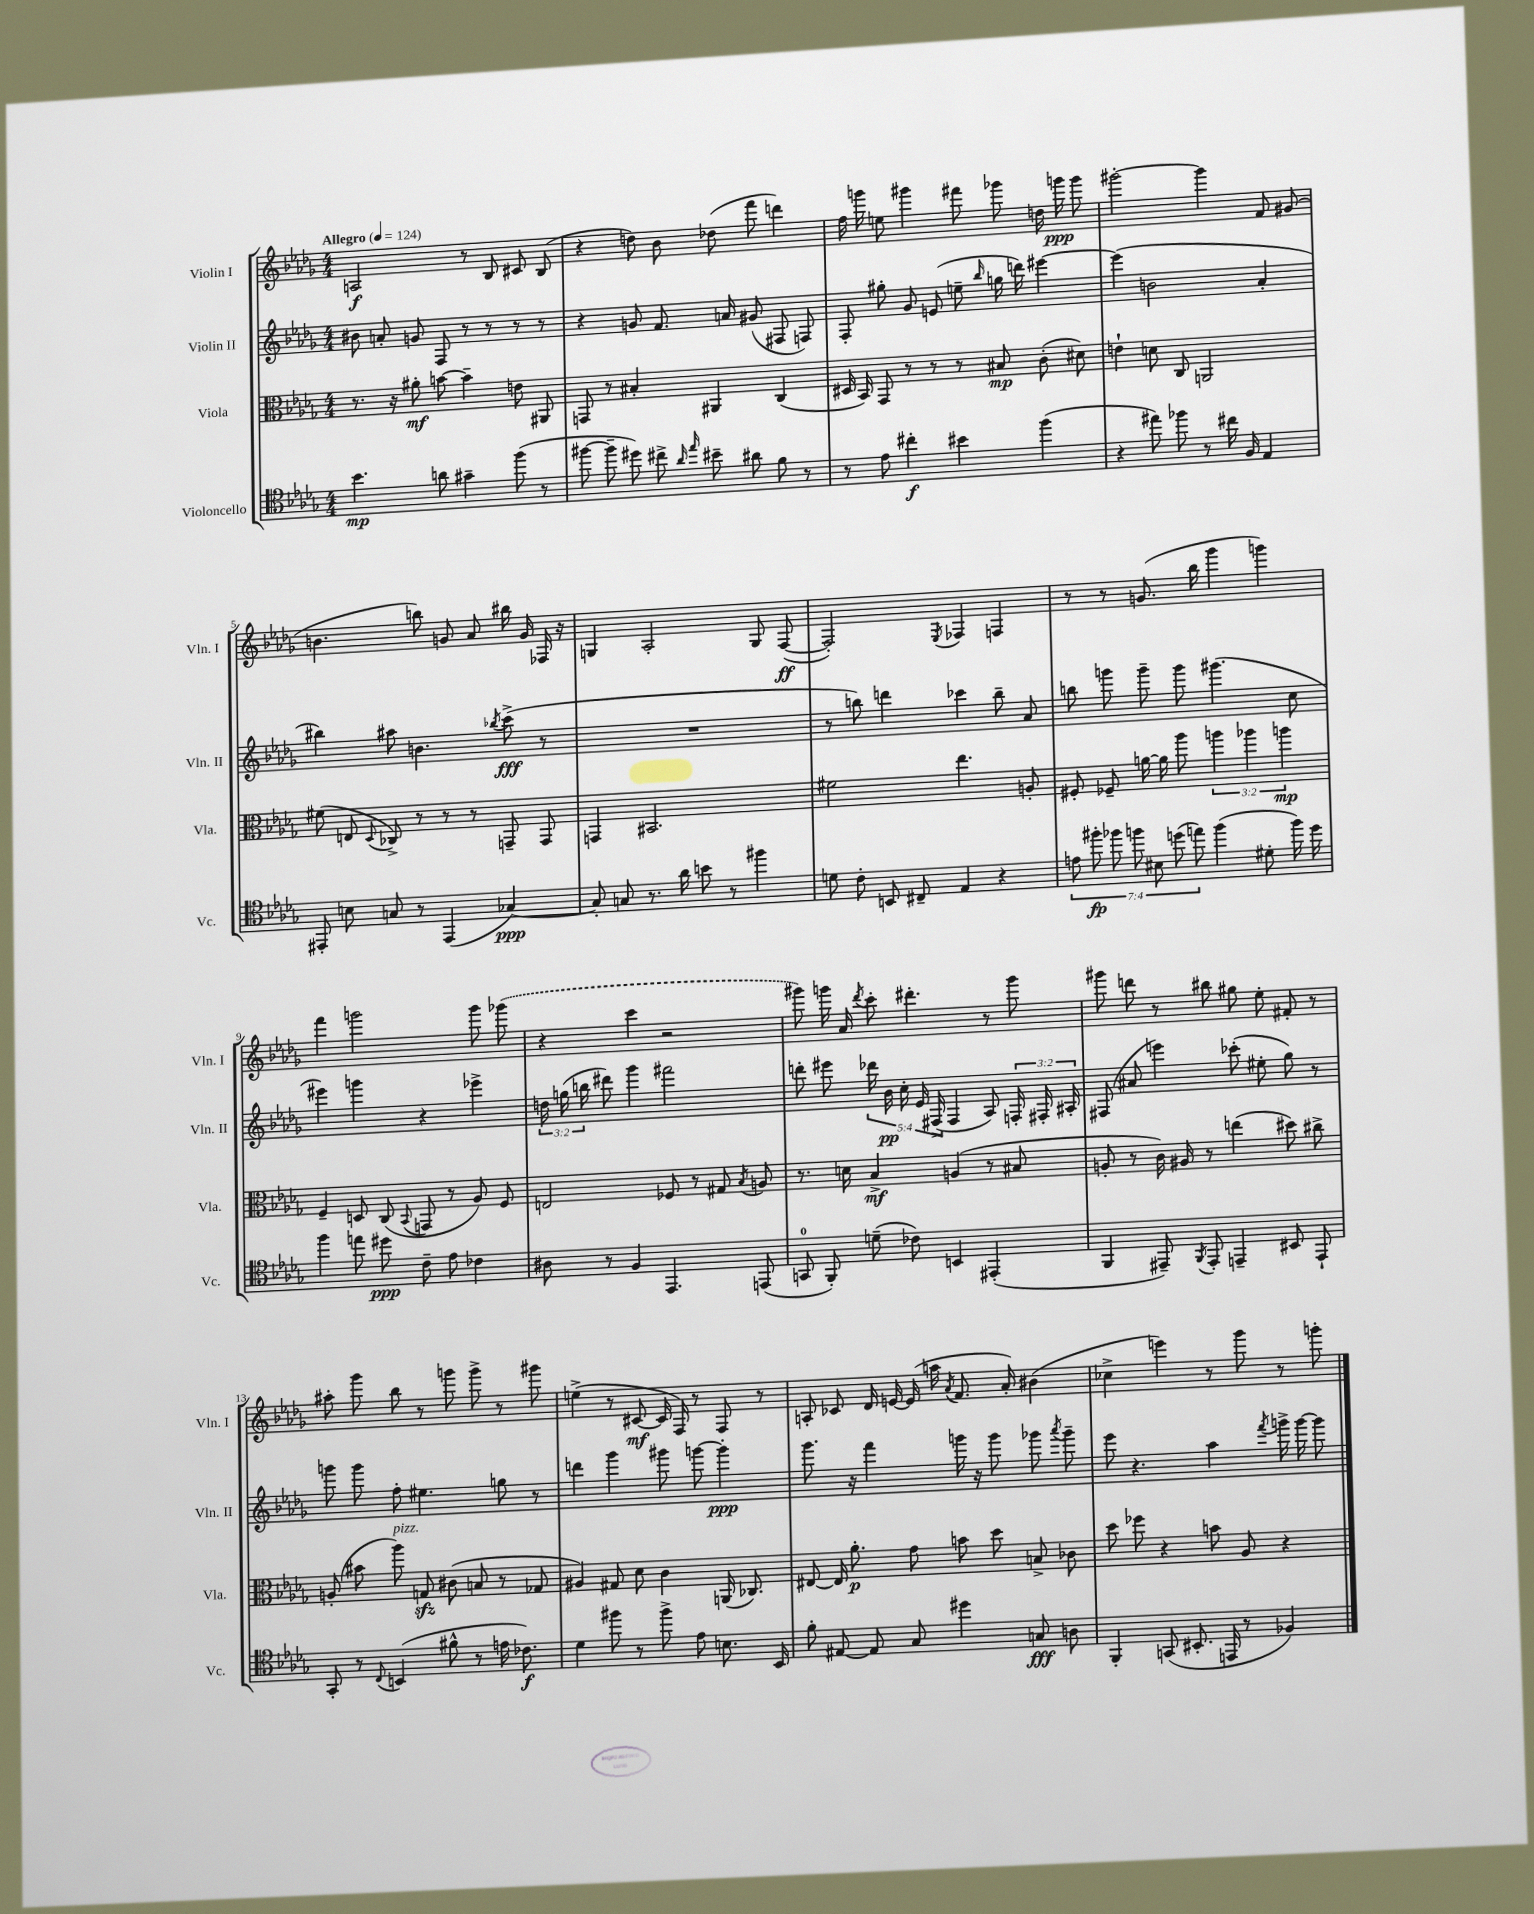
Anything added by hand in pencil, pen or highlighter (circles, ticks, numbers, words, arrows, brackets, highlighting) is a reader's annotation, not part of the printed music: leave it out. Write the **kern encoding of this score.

**kern	**kern	**kern	**kern
*staff4	*staff3	*staff2	*staff1
*clefC4	*clefC3	*clefG2	*clefG2
*k[b-e-a-d-g-]	*k[b-e-a-d-g-]	*k[b-e-a-d-g-]	*k[b-e-a-d-g-]
*M4/4	*M4/4	*M4/4	*M4/4
*MM124	*MM124	*MM124	*MM124
4.b-	8.r	8b#	2A
.	.	8a'	.
.	16r	.	.
.	8a#'	8g	.
8a	[8b	8F	.
4g#~	4b~]	8r	8r
.	.	8r	8B-
(8ff	8e	8r	8c#
8r	8AA#	8r	(8B-
=	=	=	=
[8ff#	8GG	4r	4r
8ff#~]	8r	.	.
8dd#)	4B#'	8g	8dd)
8cc#^	.	8.f	8b-
16qqa-	.	.	.
16qqee-	.	.	.
8b#~	4AA#	.	(8dd-
.	.	16a	.
8a#	.	(8g#	8fff
8f	(4C	8F#	4ddd)
8r	.	8F)	.
=	=	=	=
8r	16D#	8F'	16ff
.	16BB-)	.	16ggg
8e-	8GG-	8gg#'	8ee
4cc#'	8r	8g-	4ggg#
.	8r	(8e	.
4b#	8r	8ee~	8fff#
.	.	16qqbb-	.
.	8B#	16gg	8ggg-
.	.	16ddd)	.
(4ff	(8c'	[4eee#	16dd
.	.	.	16ggg
.	8d#)	.	8ggg
=	=	=	=
4r	4e`	(4eee#]	[2ggg#'
8ee#)	8d	2b	.
8ff-	8C	.	.
8r	2AA	.	4ggg#]
16cc#	.	.	.
16F	.	.	.
4E-	.	4a-'	8f
.	.	.	(8g#
=	=	=	=
8EE#'	(8f#	4bb#)	4.b
8B	8E	.	.
.	8qqD-	.	.
8G	8C-^)	8aa#	.
8r	8r	4.b	8bb)
(4EE#	8r	.	8g
.	8r	.	8a-
.	.	8qbb-	.
[4G-)	8GG~	(8ccc^	16bb#
.	.	.	16g
.	8GG	8r	16F-
.	.	.	16r
=	=	=	=
8G-']	4GG	1r	4G
8G	.	.	.
8.r	2.BB#	.	2A-'
16a-	.	.	.
8b	.	.	.
8r	.	.	.
4ff#	.	.	8G
.	.	.	([8F
=	=	=	=
8d	2f#	8r	2F'])
8c'	.	8bb)	.
8BB	.	4ddd	.
8C#~	.	.	.
.	.	.	8qE-
4E-	4.ee-	4ccc-	4F-
4r	.	8bb~	4F
.	8A'	8a-	.
=	=	=	=
14e	8F#'	8bb	8r
14ff#'	.	.	.
.	8F-~	8ggg	8r
14ff-	.	.	.
14ff	.	.	.
.	[16a	8ggg~	(8.g
14B#	.	.	.
.	16a]	.	.
(14dd	.	.	.
.	8aa-	8ggg	.
14ee)	.	.	.
.	.	.	16bb-
(4ff	6aa	(4.ggg#	4ggg-
.	6aa-	.	.
8d#'	.	.	4ggg)
.	6aa	.	.
16ff)	.	8cc	.
16dd	.	.	.
=	=	=	=
4ff	4F~	4eee#)	4fff
8ee	8D	4ggg	2ggg
8dd#	(8C	.	.
.	8qqBB-	.	.
8c~	8GG	4r	.
8e-	8r	.	.
4c-	8A-)	4eee-^	8ggg
.	8F	.	(8ggg-
=	=	=	=
8A#	2E	24dd	4r
.	.	(24gg	.
.	.	24bb	.
8r	.	8ddd#)	.
4F	.	4ggg-	4ccc
4.EE-	8F-	2fff#	2r
.	8r	.	.
.	8G#	.	.
.	8qB-	.	.
(8EE	8A	.	.
=	=	=	=
8GG	8.r	8ddd'	8ggg#)
8FF')	.	8eee#	16ggg
.	16d	.	16a-
.	.	.	8qddd-
(8d~	4B-^	20ddd-	8ccc'
.	.	20b-	.
.	.	20cc'	.
8c-)	.	.	4.ddd#'
.	.	20e-	.
.	.	(20F#^	.
4BB	(4A	4F#	.
(4EE#'	8r	8A-)	8r
.	8B#	24F'	8ggg
.	.	24F#'	.
.	.	24A#'	.
=	=	=	=
4FF	8A'	(8F#	8ggg#
.	8r	8a#	8ddd
8EE#~)	16c)	4eee)	8r
.	16A#	.	.
8qFF	.	.	.
8EE#'	8r	.	8bb#
4EE~	(4ee	(8ccc-'	8gg#
.	.	8ee#'	8ee-'
8BB#	8dd#)	8gg-)	8f#'
8EE`	8cc#^	8r	8r
=	=	=	=
8GG-'	(8A'	8ggg	8aa#'
8r	8b#	8ggg	8ggg-
8qqC	.	.	.
(4BB	8aa-)	8ff'	8bb-
.	8G	4.ee#	8r
8f#^^	(8c#	.	8ggg
8r	8B	.	8ggg^
16e	8r	8gg	8r
8.c-)	.	.	.
.	8G-	8r	8ggg#
=	=	=	=
4d-	4A#)	4ddd	(4ee^
8ff#	8G#	4ggg-	8r
8r	8d-	.	[8c#
8ff#^	4c	8ggg#	16c#]
.	.	.	16F)
8e-	.	[8ggg	8r
8.B	(16AA	4ggg']	8F
.	8.C-)	.	.
.	.	.	8r
16BB-	.	.	.
=	=	=	=
8f'	[8E#	8.ggg-	8A'
[8E#	16E#]	.	8c-
.	8.a-'	16r	.
8E#]	.	4fff	16d-
.	.	.	[16e
8G-	8g-	.	(16e]
.	.	.	16aa
.	.	.	8qa-
4dd#	8b	16ggg	8.f
.	.	16r	.
.	8dd-	8ggg	.
.	.	.	16a-')
8G	8B^	8ggg-	(4b#
.	.	8qaaa-	.
8A	8c-	8ggg-~	.
=	=	=	=
4FF'	8dd-	8eee-	4cc-^
.	8ff-	4.r	.
(8GG	4r	.	4eee)
8.BB#'	.	.	.
.	8b	4aa-	8r
16EE	.	.	.
8r	8A-	.	8ggg-
.	.	8qfff	.
4F-)	4r	16ggg^	8r
.	.	[16ggg	.
.	.	8ggg]	8ggg'
==	==	==	==
*-	*-	*-	*-
